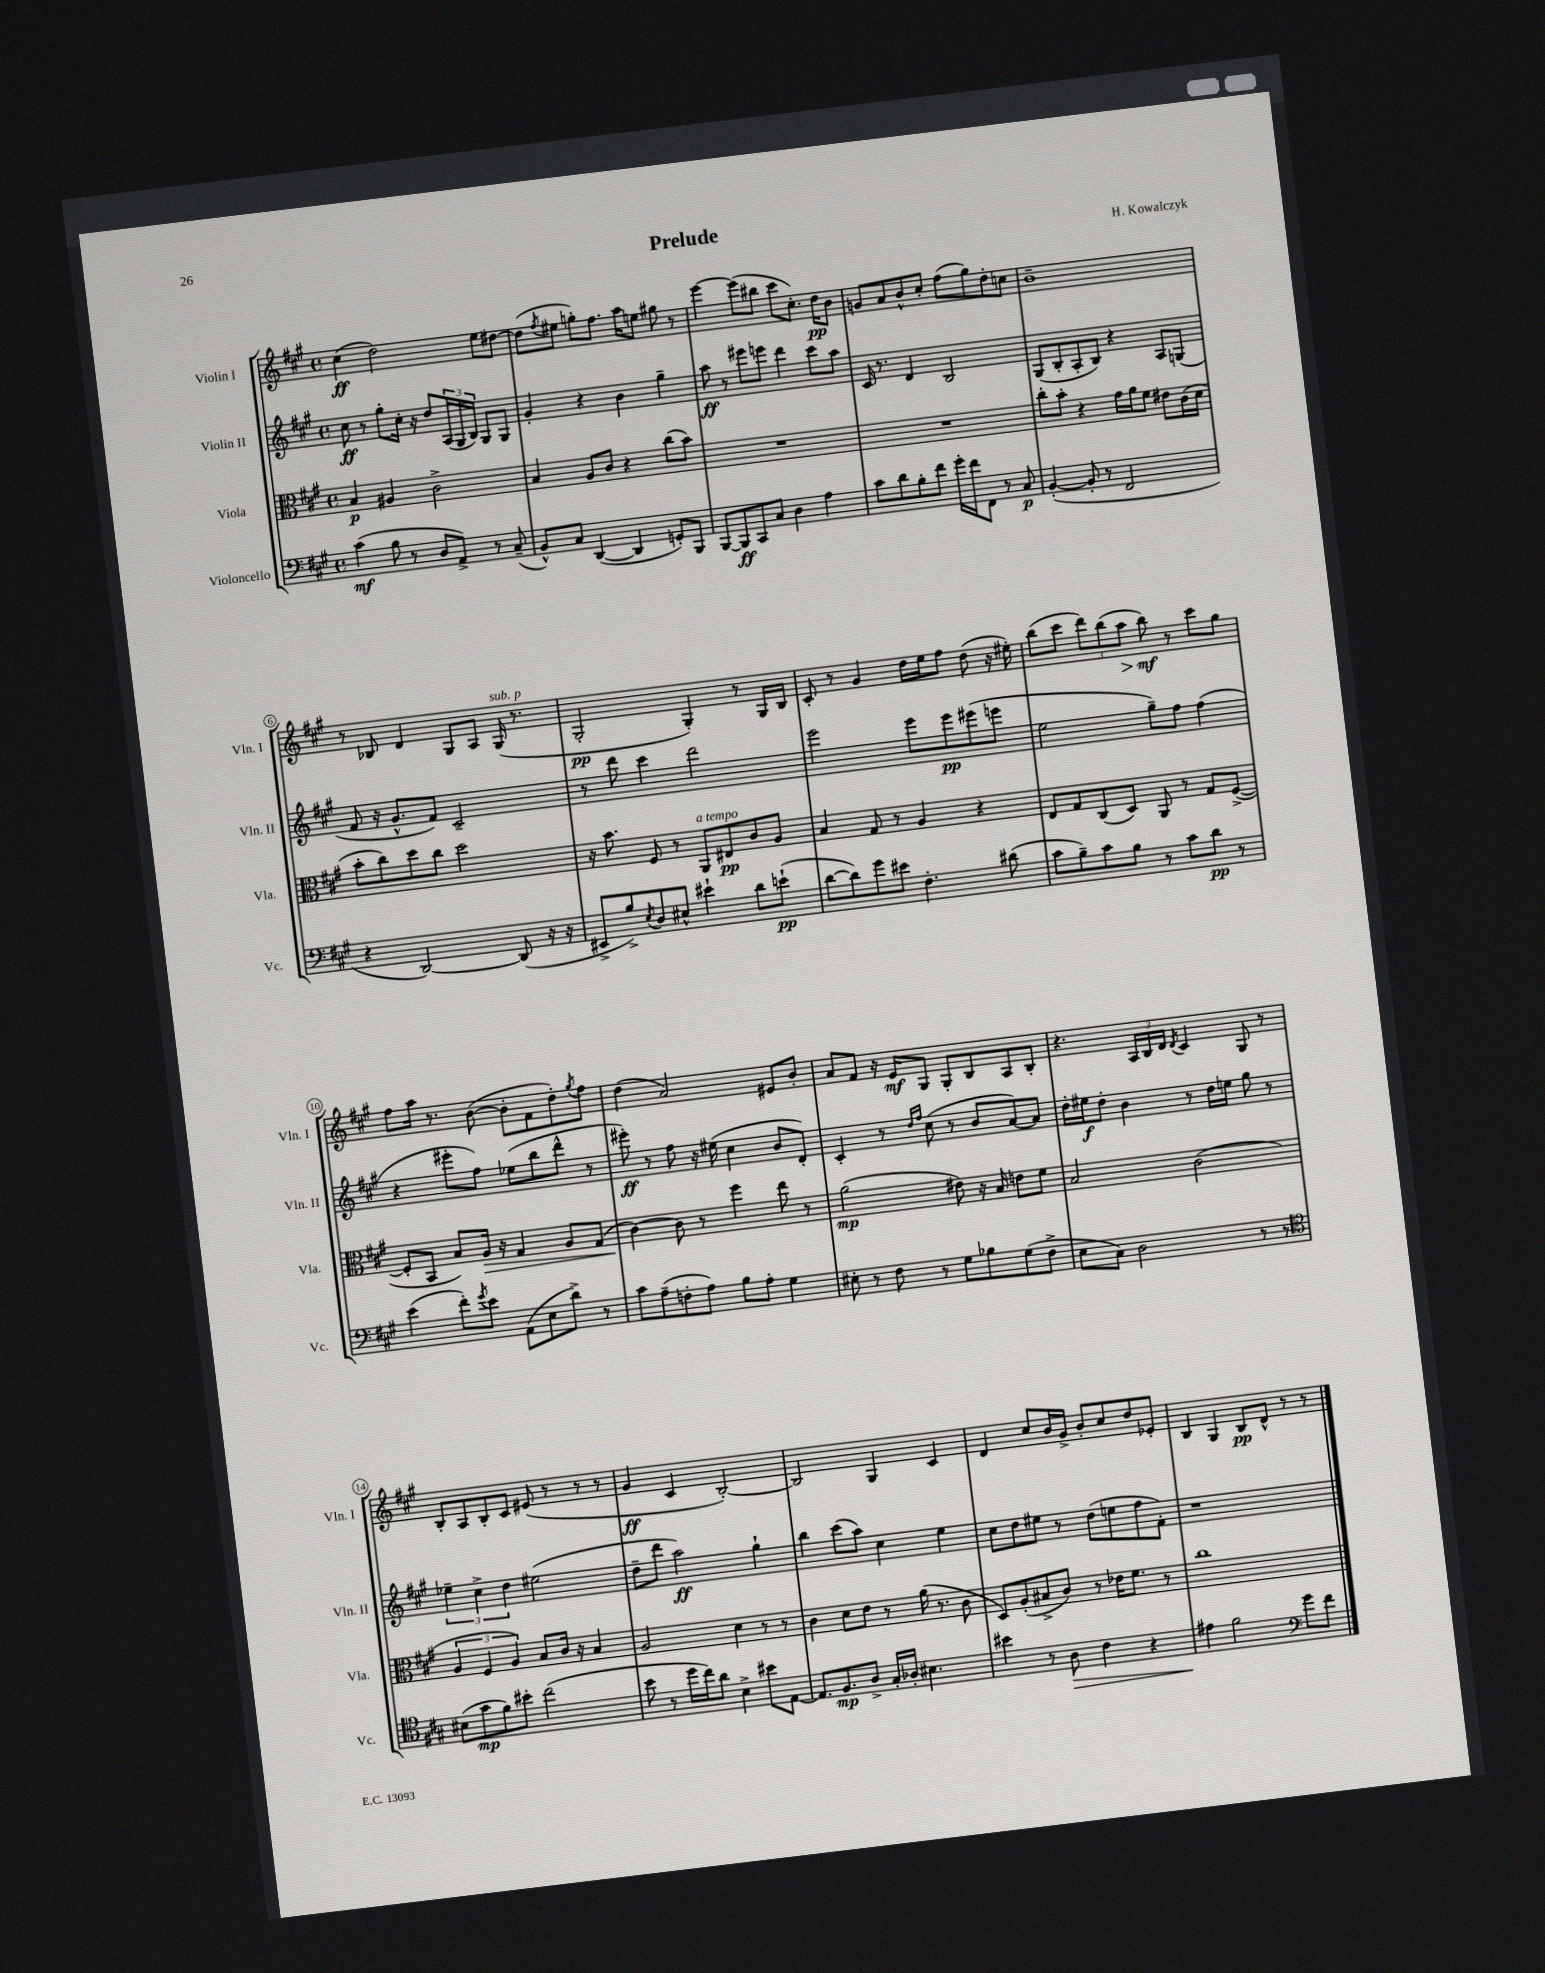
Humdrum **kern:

**kern	**kern	**kern	**kern
*staff4	*staff3	*staff2	*staff1
*clefF4	*clefC3	*clefG2	*clefG2
*k[f#c#g#]	*k[f#c#g#]	*k[f#c#g#]	*k[f#c#g#]
*M4/4	*M4/4	*M4/4	*M4/4
*met(c)	*met(c)	*met(c)	*met(c)
(4c#	4B	8cc#	(4cc#
.	.	8r	.
8B	4A#	8gg#'	2dd)
8r	.	16cc#'	.
.	.	16r	.
8D	2c#^	8dd	.
8AA^)	.	(24A	.
.	.	24G#	.
.	.	24B)	.
8r	.	8G#	8ee
(8C#~	.	8G#	[8dd#
=	=	=	=
8BB^^)	4B	4g#'	(8dd#]
.	.	.	8qff#
8C#	.	.	8ee#
([4DD	8A	4r	8gg')
.	8c#	.	8.ff#
4DD]	4r	4b	.
.	.	.	16aa
.	.	.	8ee
8GG')	(8cc#	4gg#~	8gg#
8BBB	8b)	.	8r
=	=	=	=
[8BBB	1r	8aa	[4eee
8BBB]	.	8r	.
8CC#	.	8eee#	(8eee]
8C#	.	8eee	8bb#
4D	.	4ddd	8ccc#
.	.	.	8.cc#')
4A	.	8ccc#	.
.	.	.	16dd
.	.	8aa	8b
=	=	=	=
8c#	1r	16c#	8g
.	.	8.r	.
8d	.	.	8a
8B'	.	4d	8b^^
8f#	.	.	8cc#'
16g#'	.	2B	(8ff#
16f#	.	.	.
8FF#	.	.	8gg#)
8r	.	.	8dd'
8C#	.	.	8cc
=	=	=	=
([4BB'	8cc#'	(8G#	1b~
.	8b'	8B'	.
8BB']	4r	8A'	.
8r	.	8B)	.
2FF#	16g#	4r	.
.	16a	.	.
.	8f#	.	.
.	8e#	8A	.
.	(16c#	(8G	.
.	16d	.	.
=	=	=	=
4r	8b'	8f#	8r
.	8cc#)	16r	8B-
.	.	8.g#^^	.
[2DD)	8dd	.	4d
.	8cc#	8f#)	.
.	2dd	2c#~	8G#
.	.	.	8A
(8DD]	.	.	(16G#
.	.	.	8.r
16r	.	.	.
16r	.	.	.
=	=	=	=
8EE#^	16r	8r	2G#'
.	8.b	.	.
8B^)	.	8ddd	.
8qE	.	.	.
8D	8F#	4ccc#	.
8E#^^	8r	.	.
4e#`	8AA	2ddd	4G#')
.	8E#	.	.
8d	8c#	.	8r
(8e`	8A	.	16G#
.	.	.	16B
=	=	=	=
[8d	4B	2eee	8c#'
8d])	.	.	8r
8g#	8G#	.	4g#
8e#	8r	.	.
4.F#'	4A	8eee	16dd
.	.	.	16ee
.	.	8eee	8ff#
.	4r	(8eee#	(8dd
(8d#	.	8eee	16r
.	.	.	16ee#')
=	=	=	=
8c#	8E	2ee	(8bb
8B~)	8G#	.	8ccc#
8c#	(8C#	.	12ddd)
.	.	.	(12bb
8B	8D)	.	.
.	.	.	12aa
8r	8AA	8gg#~)	8bb)
8c#	8r	8ff#	8r
8d	8G#	(4ff#	8ccc#
8r	([8F#^	.	8gg#
=	=	=	=
(4e	8F#']	4r	8ff#
.	8BB	.	16aa
.	.	.	8.r
8f#')	8B)	8eee#'	.
8qg#	.	.	.
8e	16A	8ff#)	([8b
.	16r	.	.
(8AA	4G#	(8ee-	8b']
8E	.	8bb	8f#
8d^)	8A	8ddd^^	8dd')
.	.	.	8qgg#
8r	(8G#	8r	8ff#
=	=	=	=
8c#	[4c#)	8eee#')	(4dd
(8A~	.	8r	.
8F'	8c#]	8ff#	2a)
8A)	8r	16r	.
.	.	(16ee#	.
8B	4ff#	4cc#	.
8A'	.	.	.
4G#	8ee	8b	8e#
.	8r	8d')	8b'
=	=	=	=
8E#'	(2a	4c#'	8a
8r	.	.	8f#
8F#	.	8r	16r
.	.	.	16e
.	.	16qqdd	.
.	.	16qqff#	.
8r	.	(8cc#	8G#
8G#	8e#)	8r	8G#'
8B-	16r	8b	8B
.	16B	.	.
(8G#	8e	[8a)	8A
8F#^	8f#	8a]	8B'
=	=	=	=
8E	2B	16dd'	4.r
.	.	16ee#	.
8C#)	.	8dd'	.
2D	.	4b	.
.	.	.	24A
.	.	.	24B
.	.	.	24d
.	.	.	8qd
.	(2c#	8r	4c#
.	.	16dd	.
.	.	16ee	.
8r	.	8gg#	8G#
8r	.	8r	8r
=	=	=	=
*clefC4	*	*	*
(8B#	6A	6ee-~	8B'
8g#	.	.	8A
.	6F#	6cc#^	.
8f#)	.	.	8B'
.	6A)	6dd	.
8b#'	.	.	8c#
(2cc#	8B	(2ee#	(8e#
.	16c#	.	8r
.	16r	.	.
.	4B	.	8r
.	.	.	8r
=	=	=	=
8b	2A	8dd~	4g#
8r	.	8ddd	.
16dd	.	2aa)	4c#
16cc#)	.	.	.
8a	.	.	.
4B^	4d	.	[2B')
8b#	8r	4gg#`	.
[8E	8r	.	.
=	=	=	=
8.E]	4c#	4bb	2B]
8.F#	.	.	.
.	8d	(8ccc#	.
8A^	8e	8aa)	.
16G#'	8r	4cc#	4G#
16A-'	.	.	.
4.B#	(16a	.	.
.	8.r	.	.
.	.	4ee	4c#
.	8c#	.	.
=	=	=	=
4b#	8D)	8cc#	4d
.	(8A'	8dd	.
8r	8B#^	8ee#	8cc#
8A	8c#)	8r	16b
.	.	.	16g#^
4c#	8r	(8dd	8b'
.	16e-	8ee	8cc#
.	8.f#	.	.
4r	.	8ff#	8dd
.	8r	8f#')	8e-'
=	=	=	=
4e#	1cc#	1r	4B
2f#	.	.	4G#
.	.	.	8B
.	.	.	8d^^
*clefF4	*	*	*
8g#	.	.	8r
8f#	.	.	8r
==	==	==	==
*-	*-	*-	*-
